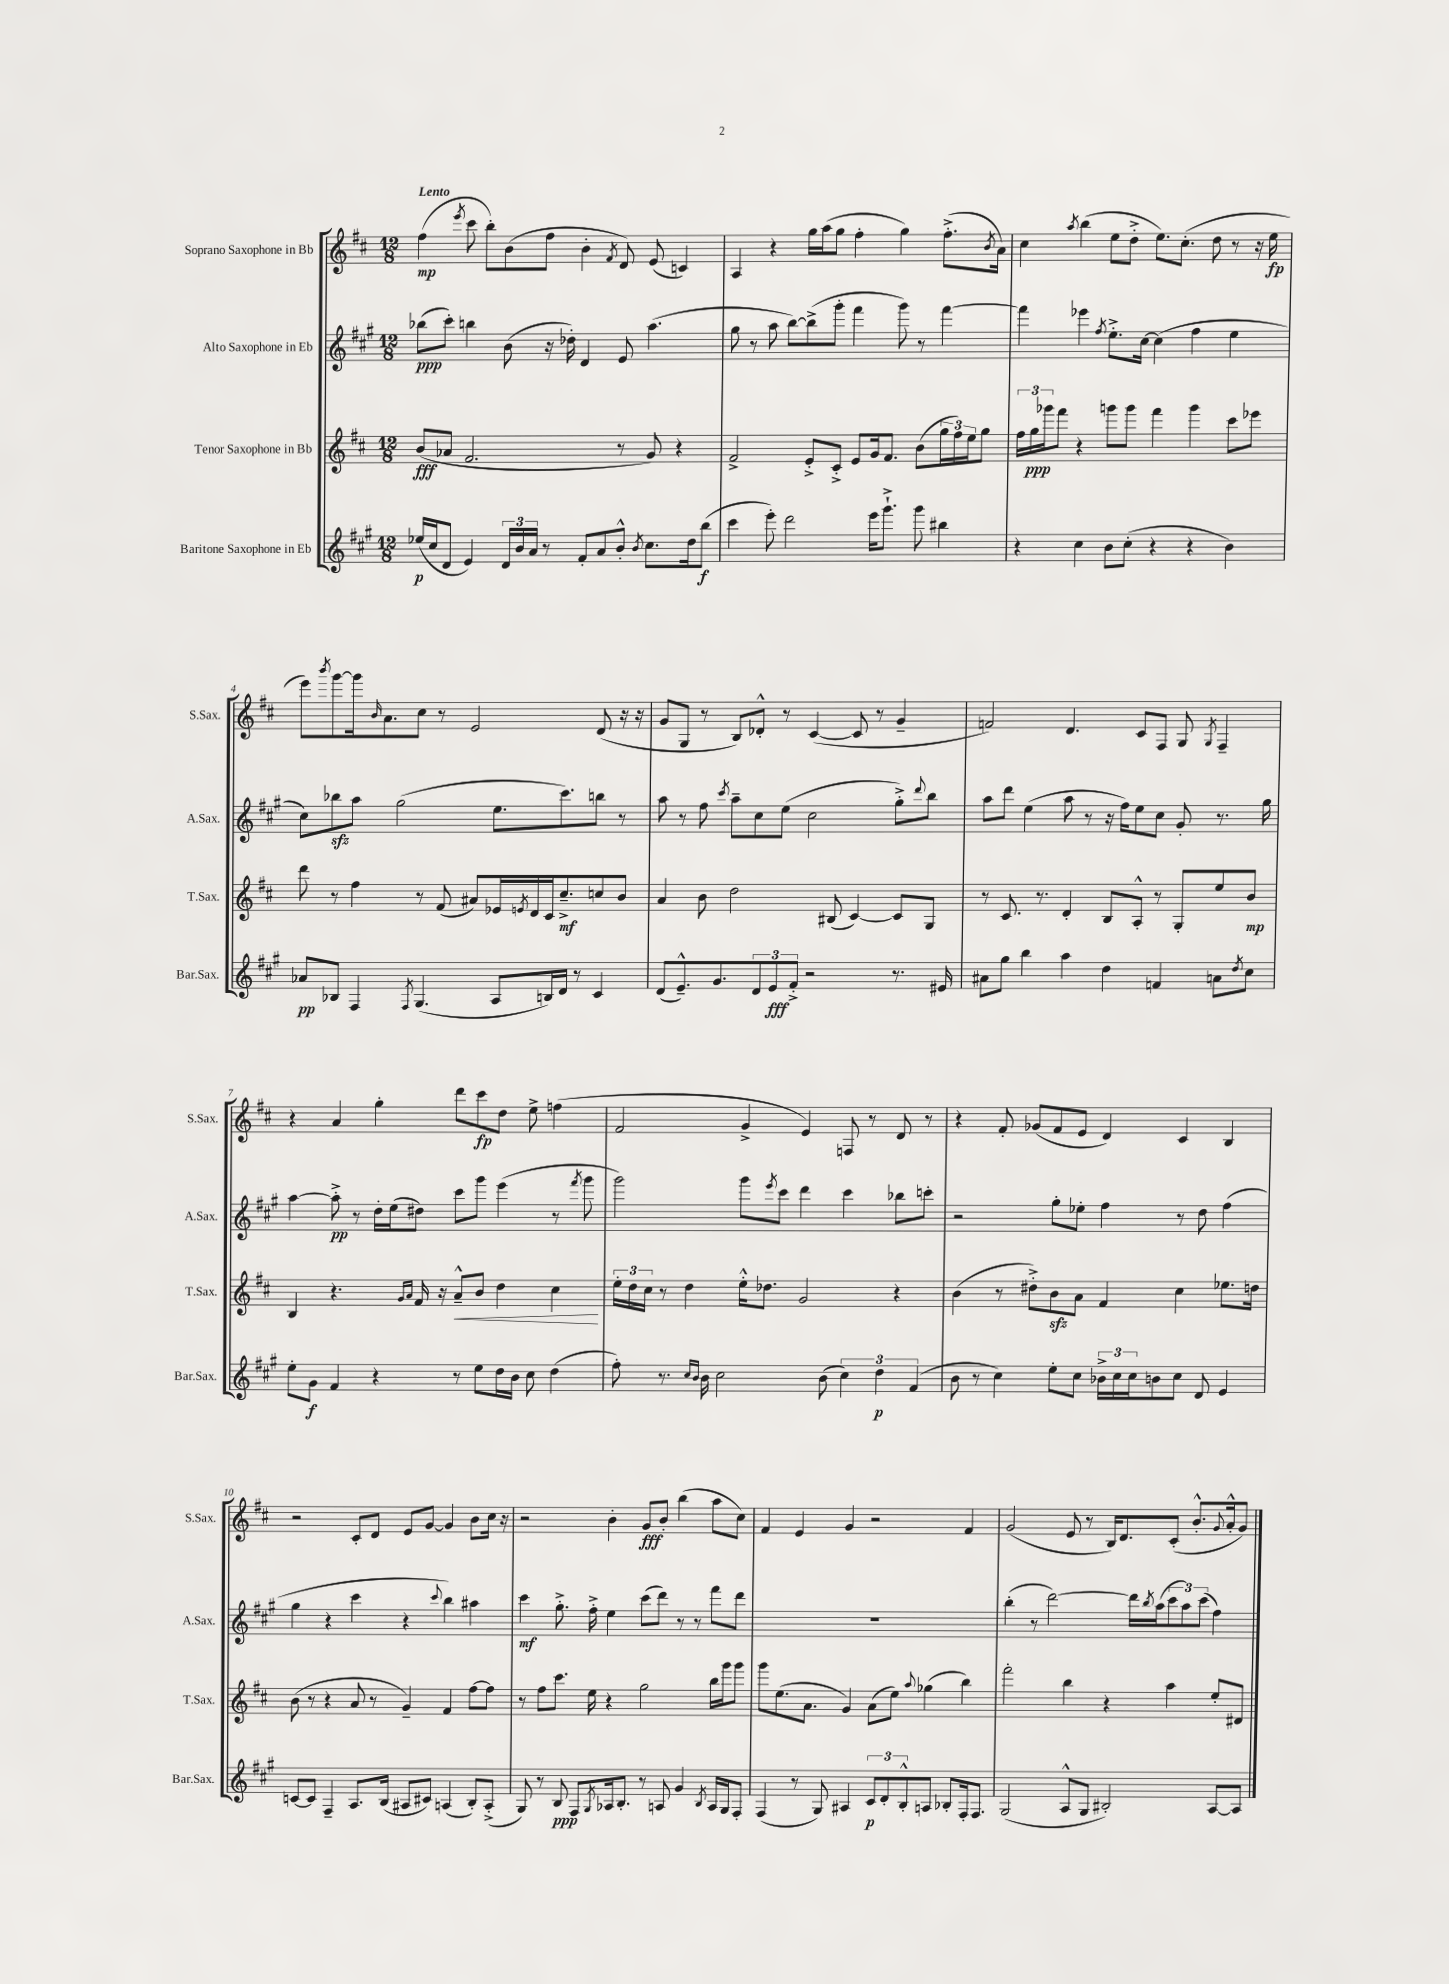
<<
\new StaffGroup <<
\new Staff = "s0" \with { instrumentName = "Soprano Saxophone in Bb" shortInstrumentName = "S.Sax." } {
    \clef treble \key d \major \numericTimeSignature \time 12/8 \tempo "Lento"
    fis''4\mp( \acciaccatura { e'''8 } cis'''8 b''8-.) b'8( fis''8 b'4-. \acciaccatura { fis'8 } d'8) e'8( c'4) |
    a4 r4 g''16 a''16( g''8 fis''4-. g''4) fis''8.-.->( \acciaccatura { b'8 } a'16) |
    cis''4 \acciaccatura { a''8 } b''4( e''8 d''8-.-> e''8.) cis''8.-.( d''8 r8 r16 e''16\fp |
    e'''8) \acciaccatura { b'''8 } g'''8~ g'''16 \grace { b'16 } a'8. cis''8 r8 e'2 d'8( r16 r16 |
    g'8 g8 r8 b8) des'8-.-^ r8 cis'4~( cis'8 r8 g'4-- |
    f'2) d'4. cis'8 fis8 g8 \acciaccatura { g8 } fis4-- |
    r4 a'4 g''4-. d'''8 cis'''8\fp d''8 e''8-> f''4( |
    fis'2 g'4-> e'4) f8 r8 d'8 r8 |
    r4 fis'8-. ges'8( fis'8 e'8 d'4) cis'4 b4 |
    r2 cis'8-. d'8 e'8 g'8~ g'4 b'8 cis''16 r16 |
    r2 b'4-. g'8\fff b'8-. b''4( a''8 cis''8) |
    fis'4 e'4 g'4 r2 fis'4 |
    g'2( e'8 r8 b16) d'8. cis'8-.( b'8.-.-^ \appoggiatura { g'8 } a'16-.-^ g'8) \bar "|." |
}
\new Staff = "s1" \with { instrumentName = "Alto Saxophone in Eb" shortInstrumentName = "A.Sax." } {
    \clef treble \key a \major \numericTimeSignature \time 12/8
    bes''8\ppp( cis'''8-.) b''4 b'8( r16 des''16-.) d'4 e'8 a''4.( |
    gis''8 r8 a''8 b''8~) b''8->( gis'''8-. fis'''4 gis'''8) r8 fis'''4~ |
    fis'''4 ees'''4 \acciaccatura { fis''8 } e''8.-.-> cis''16~ cis''4( fis''4 e''4 |
    cis''8) bes''8\sfz a''8 gis''2( e''8. cis'''8.) b''8 r8 |
    a''8 r8 fis''8 \acciaccatura { cis'''8 } a''8-- cis''8 e''8( cis''2 gis''8-.->) \appoggiatura { d'''8 } b''8 |
    a''8 d'''8 e''4( a''8 r8 r16 fis''16) e''8 cis''8 gis'8-. r8. gis''16 |
    a''4~ a''8-.->\pp r8 d''16-. e''16( dis''8) cis'''8 gis'''8 e'''4( r8 \acciaccatura { fis'''8 } gis'''8 |
    gis'''2) gis'''8 \acciaccatura { e'''8 } cis'''8 d'''4 cis'''4 bes''8 c'''8-. |
    r2 gis''8-. ees''8-. fis''4 r8 d''8 fis''4( |
    gis''4 r4 cis'''4 r4 \appoggiatura { cis'''8 } b''4) ais''4 |
    cis'''4\mf gis''8.-.-> fis''16-.-> e''4 cis'''8( d'''8) r8 r8 fis'''8 d'''8 |
    R1. |
    b''4-.( r8 d'''2~) d'''16 \acciaccatura { b''8 } a''16( \tuplet 3/2 { cis'''8 a''8) cis'''8( } fis''4) \bar "|." |
}
\new Staff = "s2" \with { instrumentName = "Tenor Saxophone in Bb" shortInstrumentName = "T.Sax." } {
    \clef treble \key d \major \numericTimeSignature \time 12/8
    b'8\fff( aes'8 fis'2. r8 g'8) r4 |
    fis'2-> e'8-.-> cis'8-.-> e'8 g'16 fis'8. b'8( \tuplet 3/2 { g''16 fis''16) e''16 } g''8 |
    \tuplet 3/2 { fis''16 g''16\ppp ges'''16 } fis'''8 r4 g'''8 g'''8 fis'''4 g'''4 cis'''8 ees'''8 |
    d'''8 r8 fis''4 r8 fis'8( ais'8) ees'16 \acciaccatura { e'8 } d'16 cis'16 cis''8.--->\mf c''8 b'8 |
    a'4 b'8 d''2 bis8( cis'4~) cis'8 g8 |
    r8 cis'8. r8. d'4-. b8 a8-.-^ r8 g8-. e''8 b'8\mp |
    b4 r4. \grace { g'16 a'16 } fis'16 r16 a'8---^\< b'8 d''4 cis''4\! |
    \tuplet 3/2 { e''16-. d''16 cis''16 } r8 d''4 e''16-.-^ des''8. g'2 r4 |
    b'4( r8 dis''8-.->) b'8\sfz a'8 fis'4 cis''4 ees''8. d''16 |
    b'8( r8 r4 a'8 r8 g'4--) fis'4 fis''8~ fis''8 |
    r8 fis''8 cis'''8. e''16 r4 g''2 b''16 g'''16 g'''8 |
    g'''8 e''8.( a'8. g'4) a'8( e''8) \appoggiatura { a''8 } ges''4( b''4) |
    fis'''2-. b''4 r4 a''4 e''8-. dis'8 \bar "|." |
}
\new Staff = "s3" \with { instrumentName = "Baritone Saxophone in Eb" shortInstrumentName = "Bar.Sax." } {
    \clef treble \key a \major \numericTimeSignature \time 12/8
    ees''16\p( cis''16 d'8 e'4) \tuplet 3/2 { d'16 b'16 a'16 } r8 fis'8-. a'8 b'8-.-^ \acciaccatura { b'8 } cis''8. d''16 b''8\f( |
    cis'''4 e'''8-.) d'''2 e'''16 gis'''8.-!-> gis'''8 bis''4 |
    r4 cis''4 b'8 cis''8-.( r4 r4 b'4) |
    aes'8\pp bes8 fis4 \acciaccatura { fis8 } gis4.( a8 b16) d'16 r8 cis'4 |
    d'8( e'8.---^) gis'8. \tuplet 3/2 { d'8 e'8\fff fis'8-.-> } r2 r8. eis'16 |
    ais'8 gis''8 b''4 a''4 d''4 f'4 a'8 \acciaccatura { d''8 } cis''8 |
    e''8-. gis'8\f fis'4 r4 r8 e''8 d''16 b'16 cis''8 d''4( |
    fis''8-.) r8. \grace { cis''16 b'16 } b'16 cis''2 b'8( \tuplet 3/2 { cis''4) d''4\p fis'4( } |
    b'8 r8 cis''4) e''8-. cis''8 \tuplet 3/2 { bes'16-> cis''16 cis''16 } b'8 cis''8 d'8 e'4 |
    c'8~ c'8 fis4-- a8. b16( ais8 cis'8) a4( b8-.) a8-.->( |
    gis8) r8 b8\ppp fis8 \acciaccatura { gis8 } aes16 b8.-. r8 a8 gis'4 \acciaccatura { b8 } a16 gis16 fis8-. |
    fis4( r8 gis8) ais4 \tuplet 3/2 { cis'8\p d'8-. b8-.-^ } a8 bes8-. fis16-. fis8. |
    gis2( a8-^ gis8 bis2-.) a8~ a8 \bar "|." |
}
>>
>>
